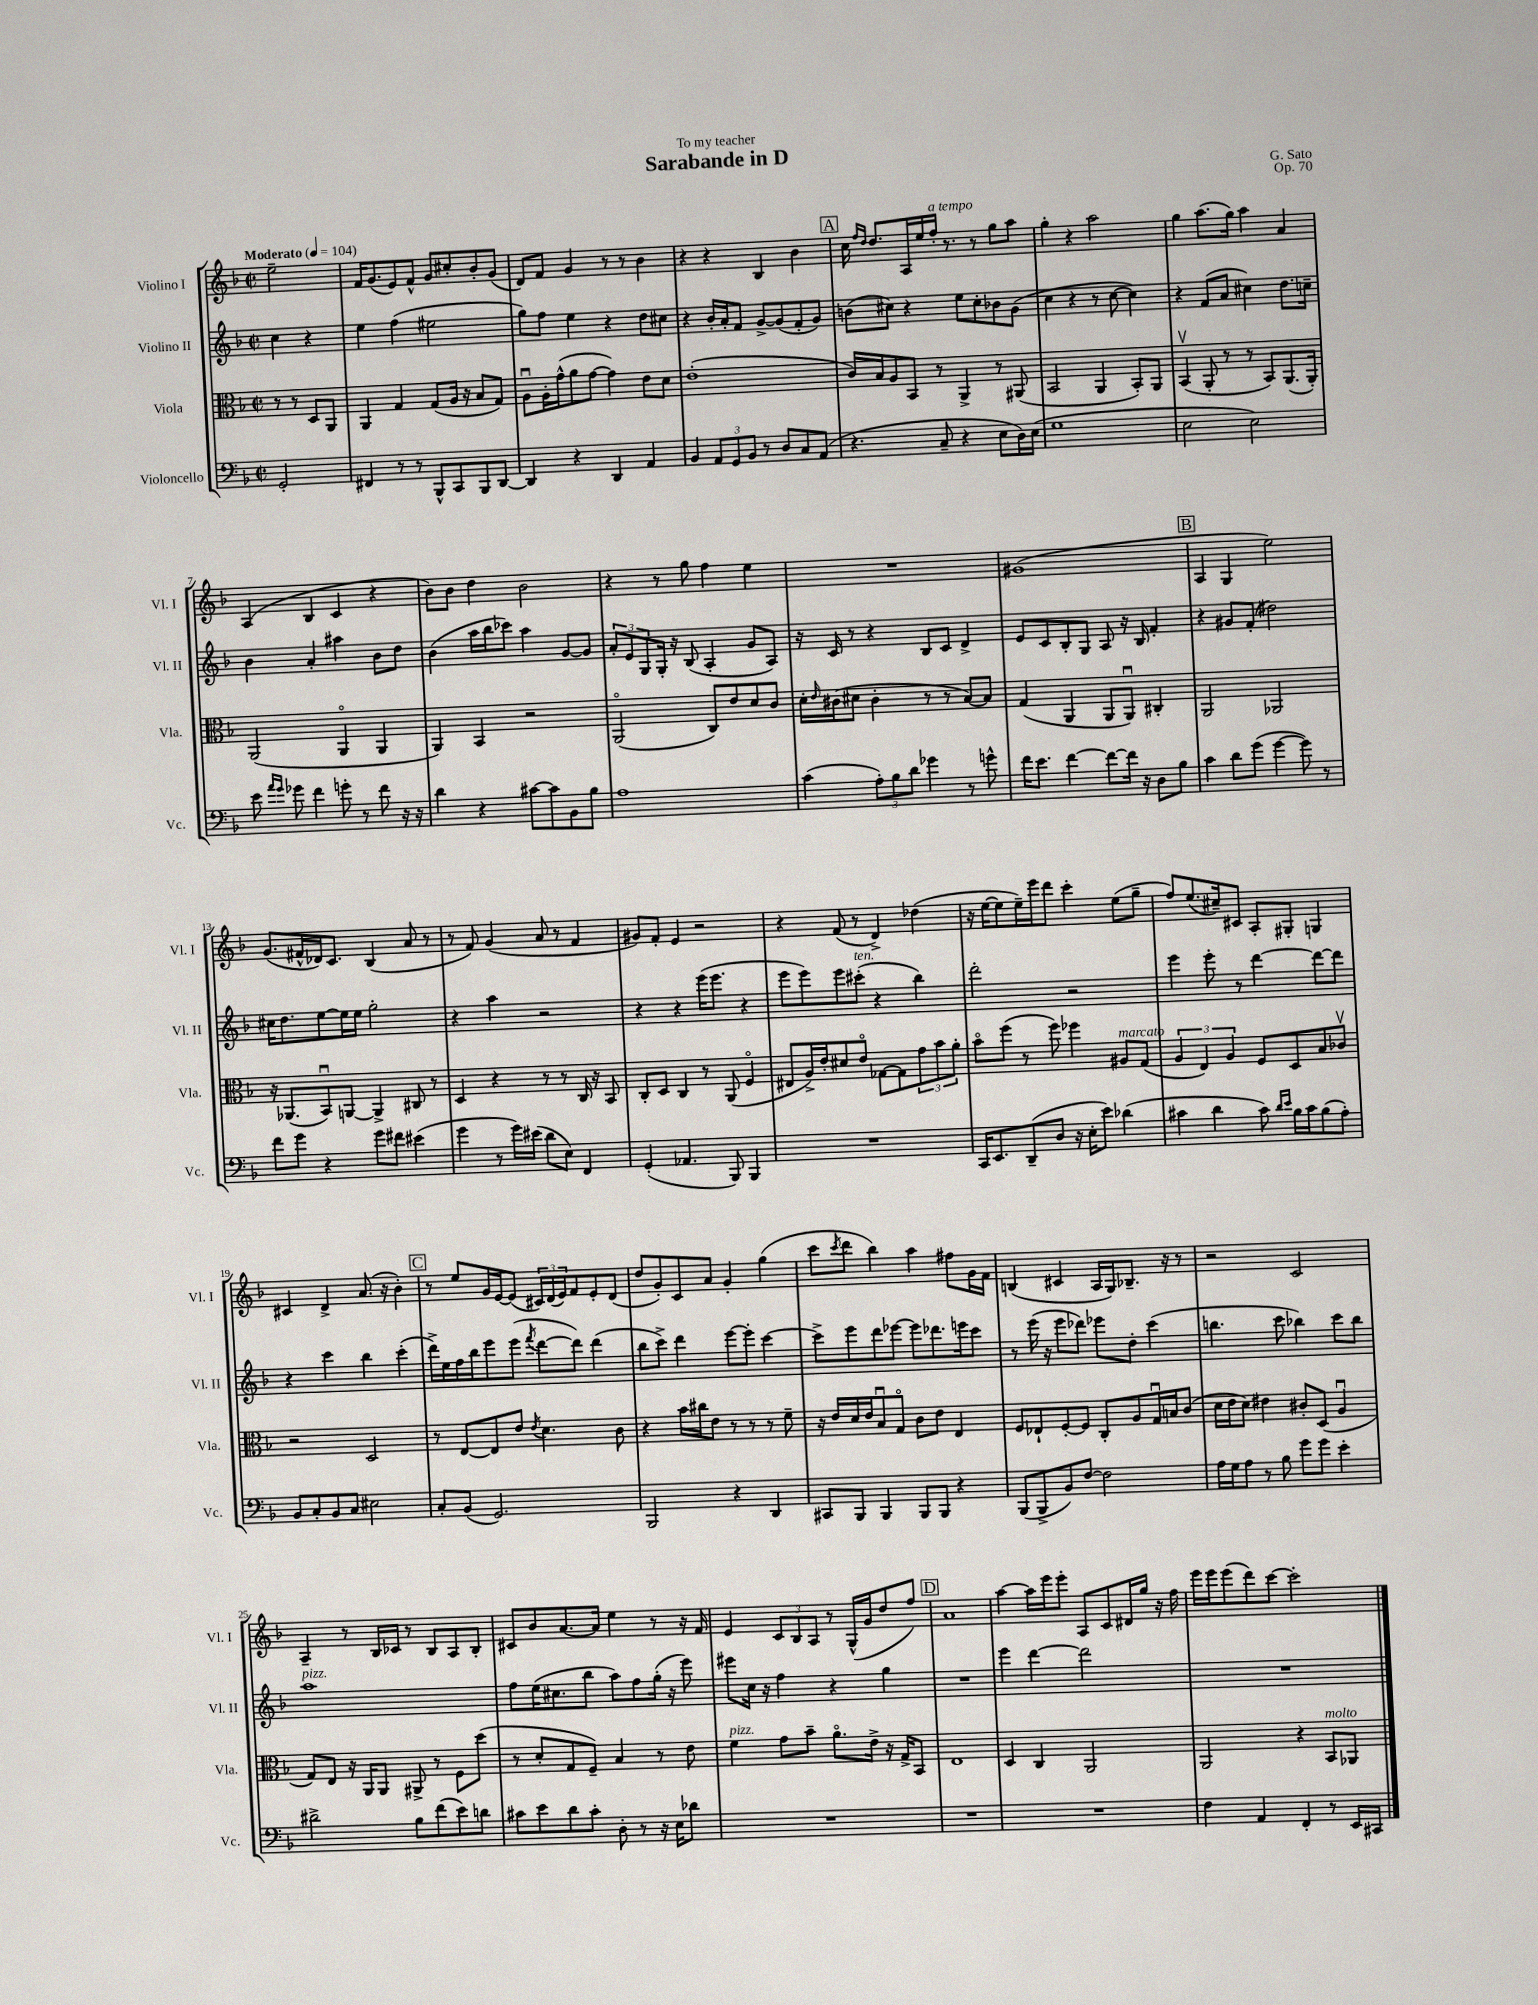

**kern	**kern	**kern	**kern
*staff4	*staff3	*staff2	*staff1
*clefF4	*clefC3	*clefG2	*clefG2
*k[b-]	*k[b-]	*k[b-]	*k[b-]
*M2/2	*M2/2	*M2/2	*M2/2
*met(c|)	*met(c|)	*met(c|)	*met(c|)
*MM104	*MM104	*MM104	*MM104
2GG'	8r	4cc	2ee~
.	8r	.	.
.	8D	4r	.
.	8AA	.	.
=	=	=	=
4FF#	4AA	4ee	16f
.	.	.	(8.g
8r	4G	(4ff	8e)
8r	.	.	8f^^
8BBB-^^	(8G	2ee#	8g
8CC	16A	.	8cc#'
.	16r	.	.
8BBB-	8B-	.	8b-'
[8DD	8G)	.	(8g
=	=	=	=
4DD]	8Au	8gg)	8d)
.	16A'	8ff	8f
.	(16g^^	.	.
4r	8a	4ee	4g
.	[8g	.	.
4DD	4g])	4r	8r
.	.	.	8r
4AA	8e	8dd	4b-
.	8d	8cc#	.
=	=	=	=
4BB-	(1e'	4r	4r
12AA	.	16b-'	4r
.	.	16a'	.
12GG	.	.	.
.	.	8f	.
12BB-	.	.	.
8r	.	[8g^	4B-
8D	.	(8g]	.
8C	.	8f'	4b-
(8AA	.	8g)	.
=	=	=	=
4.r	16c)	(8b	16cc
.	.	.	16qqff
.	.	.	16qqdd
.	16B-	.	8.dd
.	8A	8cc#)	.
.	8BB-	4r	16A
.	.	.	16ee
8C~	8r	.	16ff'
.	.	.	8.r
4r	4AA^	8ee	.
.	.	8cc#'	8r
8E	8r	8b-	8gg
16D)	(8AA#	(8g	8aa
(16E	.	.	.
=	=	=	=
1G	2BB-	4cc	4gg'
.	.	4r	4r
.	4AA	8r	2aa
.	.	[8cc	.
.	8BB-')	4cc])	.
.	8AA	.	.
=	=	=	=
2E	(4BB-v	4r	4gg
.	8AA'	(8f	(8.aa
.	8r	8a	.
.	.	.	16gg)
2E)	8r	4cc#)	4aa
.	8BB-)	.	.
.	(8.AA	8.dd	4a
.	16AA')	16cc~	.
=	=	=	=
8e	(2AA	4b-	(4A
16qqa	.	.	.
16qqg	.	.	.
8g-	.	.	.
4f	.	4a'	4B-
8g'	4AAo	4aa#	4c
8r	.	.	.
8f	4AA	8b-	4r
16r	.	8dd	.
16r	.	.	.
=	=	=	=
4d	4AA)	(4b-	8b-)
.	.	.	8b-
4r	4BB-	16aa	4dd
.	.	16bb-	.
.	.	8ccc-)	.
[8c#	2r	4aa	2b-
8c#]	.	.	.
8BB-	.	[8g	.
8B-	.	8g]	.
=	=	=	=
1A	(2AAo	12a'	4r
.	.	12e	.
.	.	12G	.
.	.	16G'	8r
.	.	16r	.
.	.	(8B-	8gg
.	8C)	4A'	4ff
.	8e	.	.
.	8d	8g	4ee
.	8c	8A)	.
=	=	=	=
(4c	16d'	16r	1r
.	16qqe	.	.
.	(16c#	16c	.
.	8d#	8r	.
12A')	4c#'	4r	.
12B-	.	.	.
12d	.	.	.
4g-	8r	8B-	.
.	8r	8c	.
8r	[8B-)	4d^	.
8g^^	8B-]	.	.
=	=	=	=
16f	(4G	8e	(1g#
8.e	.	.	.
.	.	8c	.
[4f	4AA	8B-'	.
.	.	8G	.
8f_	8AA	8A	.
16f]	8AAu)	16r	.
16r	.	16B-	.
8D	4C#'	4f'	.
8B-	.	.	.
=	=	=	=
4c	2AA	4r	4A
8d	.	8g#	4G
(8g	.	(8f'	.
[4g	2AA-	2dd#)	2ee)
8g])	.	.	.
8r	.	.	.
=	=	=	=
8f	16r	16cc#	(8.g
.	(8.AA-	8.dd	.
8g	.	.	.
.	.	.	16f#^^
4r	8BB-u)	[8ee	16d-)
.	.	.	8.c
.	[8AA	16ee]	.
.	.	16ee	.
8g	4AA^]	2gg'	(4B-
8f#	.	.	.
(4e#	8C#	.	8a
.	8r	.	8r
=	=	=	=
4g	4D	4r	8r
.	.	.	8f)
8r	4r	4aa	(4g
16g)	.	.	.
(16e#	.	.	.
8d	8r	2r	8a
8E)	8r	.	8r
4FF	16C	.	4f
.	16r	.	.
.	8BB-	.	.
=	=	=	=
(4GG'	8C'	4r	8g#)
.	8D	.	8f'
4.AA-	4C	4r	4e
.	8r	(16eee	2r
.	.	8.eee	.
8BBB-)	(8AA	.	.
4BBB-	4Fo	4r	.
=	=	=	=
1r	8E#	8eee	4r
.	16A^)	8eee)	.
.	16e'	.	.
.	8d#	8eee	(8f
.	8eo	(8ccc#'	8r
.	[8G-	4r	4d^)
.	8G-]	.	.
.	12g	4bb-)	(4dd-
.	12b-	.	.
.	12a'	.	.
=	=	=	=
16CC	8b-o	2ddd'	16r
8.EE	.	.	[16ee
.	(8ff	.	8ee]
(8DD~	8r	.	16ee~)
.	.	.	16eee
8D	8ff)	.	8ddd
16r	4ff-	2r	4ccc'
16E'	.	.	.
8e)	.	.	.
(4d-	8A#	.	(8ee
.	(8G	.	8gg~
=	=	=	=
4c#	6A	4eee	8ff)
.	.	.	(8.ee
.	6E)	.	.
4d	.	8eee'	.
.	.	.	16cc#~)
.	6A	.	.
.	.	8r	8c#
8c#)	8F	[4ddd	8A'
16qqd	.	.	.
16qqe	.	.	.
16B-	8D	.	8G#'
16c#	.	.	.
(8B-	8B-	8ddd_	4G
8A')	8c-v	8ddd]	.
=	=	=	=
8BB-	2r	4r	4c#
8C'	.	.	.
8BB-	.	4ccc	4d^
8C	.	.	.
2E#	2D	4bb-	(8.a
.	.	.	16r
.	.	(4ccc'	4b-')
=	=	=	=
8C'	8r	16ddd^)	8r
.	.	16ee	.
(8BB-	[8E	16ff	8ee
.	.	16bb-	.
2.GG)	8E]	8eee	16g
.	.	.	[16e
.	8e	(8eee	(8e]
.	8qe	8qfff	.
.	4.d	[8ddd	24c#)
.	.	.	(24d
.	.	.	24e)
.	.	8ddd])	8f
.	.	(4ddd	8e'
.	8c	.	(8d
=	=	=	=
2BBB-	4r	8bb-	8dd
.	.	8ccc^)	8g')
.	16b-	4ddd	8c
.	16cc#	.	.
.	8e	.	8a
4r	8r	[8eee	4g'
.	8r	8eee']	.
4DD	8r	[4ccc	(4gg
.	8f~	.	.
=	=	=	=
8CC#	16r	8ccc^]	8ccc
.	16e	.	.
.	.	.	8qccc
8BBB-	16d	8eee	8ddd
.	16e	.	.
4BBB-	8B-u	8ddd	4bb-)
.	8Go	[8eee-	.
8BBB-	8c	8eee-]	4aa
8BBB-	8e	8.ddd-	.
4r	4E	.	8ff#
.	.	16eee	.
.	.	8ccc	16g
.	.	.	16f
=	=	=	=
(8BBB-	8F	8r	(4B
8BBB-^	8E-`	(16eee	.
.	.	16r	.
8BB-)	[8F'	8eee	4c#
[8F	8F]	8ddd-)	.
2F]	8C'	8eee-	16A
.	.	.	16G)
.	8A	8dd'	8.B-~
.	16Gu	(4ccc	.
.	16B	.	16r
.	(8c	.	8r
=	=	=	=
16A	16d	4.bb	2r
16G	16e	.	.
8A	8d)	.	.
8r	4e#	.	.
8B-	.	8ccc	.
8g	8c#'	4bb-)	2c
8g	(8D	.	.
4e'	4Au	8ccc	.
.	.	8bb-	.
=	=	=	=
2d#^	8G)	1aa	4A~
.	8E	.	.
.	16r	.	8r
.	16AA	.	.
.	8AA	.	16B-
.	.	.	16c-
8B-	8AA#^	.	8r
(8f	8r	.	8B-
8e)	8F	.	8A
8d	(8dd	.	8B-'
=	=	=	=
8c#	8r	8ff	8c#
8e	8d'	(16ee	8b-
.	.	8.cc#	.
8d	8G	.	[8.a
8c#'	8F~)	8bb-	.
.	.	.	16a]
8D'	4B-	8aa)	4ee
8r	.	8ff	.
16r	8r	(16gg'	8r
16E	.	16r	.
8d-	8e	8eee)	16r
.	.	.	16f
=	=	=	=
1r	4f	8eee#	4e
.	.	16cc	.
.	.	16r	.
.	8g	4ff	12c
.	.	.	12B-
.	8b-~	.	.
.	.	.	12A
.	8.ao	4r	8r
.	.	.	(16G^^
.	16e^	.	16g
.	16r	4gg	8dd
.	16G^	.	.
.	8BB-	.	8ff)
=	=	=	=
1r	1E	1r	1a
=	=	=	=
1r	4D	4eee	[4aa
.	4C	[4ddd	16aa]
.	.	.	16eee
.	.	.	8eee'
.	2AA	2ddd]	8A
.	.	.	8c
.	.	.	16d#
.	.	.	16gg
.	.	.	16r
.	.	.	16ff
=	=	=	=
4F	2AA	1r	16eee
.	.	.	16eee
.	.	.	(8eee
4AA	.	.	8ddd)
.	.	.	[8ccc
4FF'	4r	.	2ccc']
8r	8BB-	.	.
16EE	8AA-	.	.
16CC#	.	.	.
==	==	==	==
*-	*-	*-	*-
